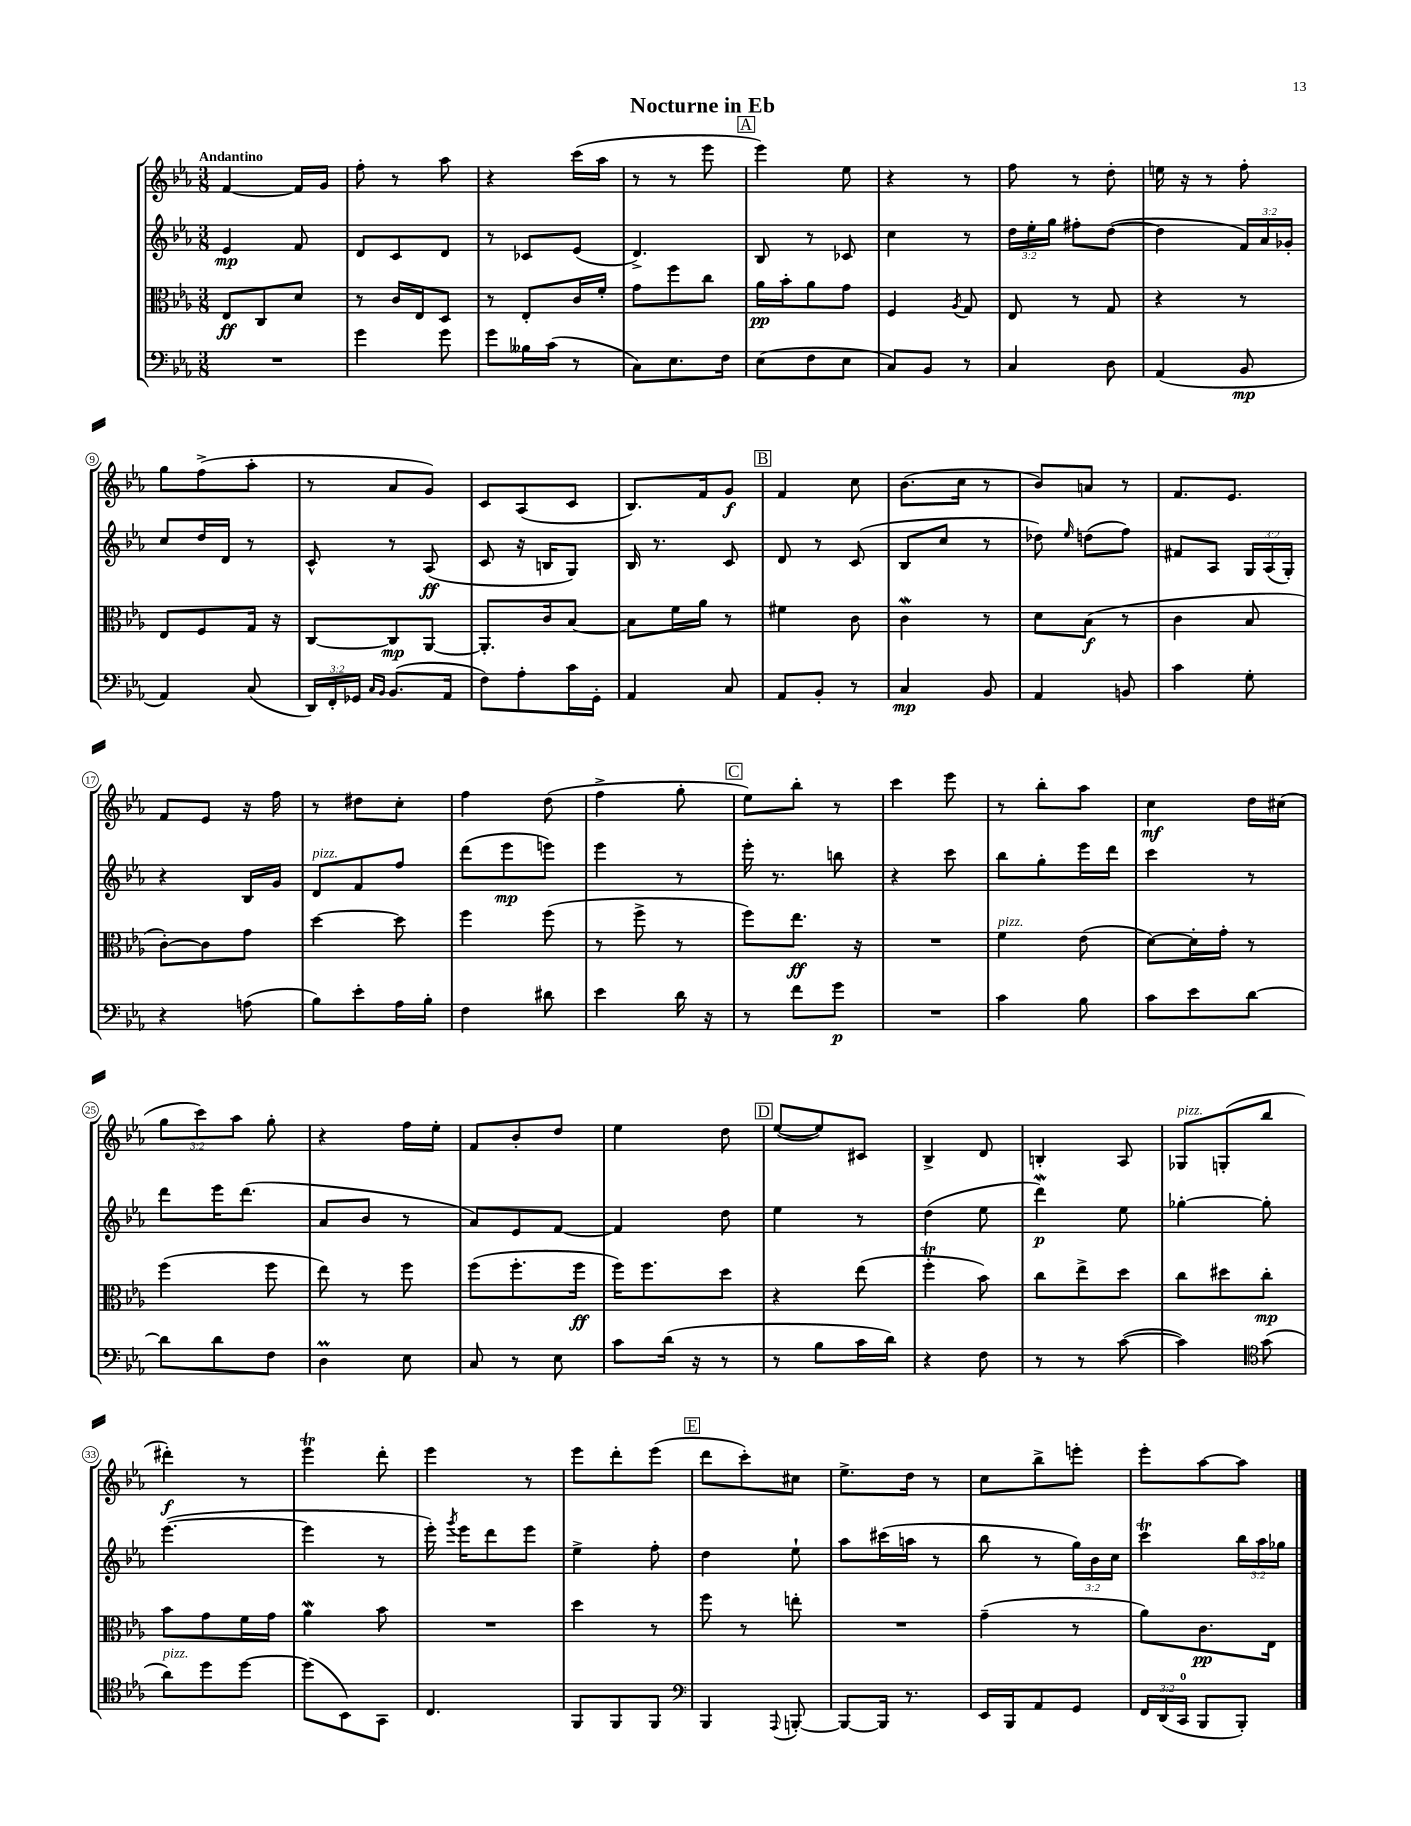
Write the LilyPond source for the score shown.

\header { title = "Nocturne in Eb" }
<<
\new StaffGroup <<
\new Staff = "s0" {
    \clef treble \key ees \major \numericTimeSignature \time 3/8 \override Staff.TupletNumber.text = #tuplet-number::calc-fraction-text \tempo "Andantino"
    \autoBeamOff f'4~ f'16[ g'16] |
    f''8-. r8 aes''8 |
    r4 c'''16[( aes''16] |
    r8 r8 ees'''8 |
    \mark \markup { \box "A" } ees'''4) ees''8 |
    r4 r8 |
    f''8 r8 d''8-. |
    e''16 r16 r8 f''8-. |
    g''8[ f''8->( aes''8]-. |
    r8 aes'8[ g'8]) |
    c'8[ aes8( c'8] |
    bes8.[) f'16 g'8]\f |
    \mark \markup { \box "B" } f'4 c''8 |
    bes'8.[( c''16] r8 |
    bes'8[) a'8] r8 |
    f'8.[ ees'8.] |
    f'8[ ees'8] r16 f''16 |
    r8 dis''8[ c''8]-. |
    f''4 d''8( |
    f''4-> g''8-. |
    \mark \markup { \box "C" } ees''8[) bes''8]-. r8 |
    c'''4 ees'''8 |
    r8 bes''8[-. aes''8] |
    c''4\mf d''16[ cis''16]( |
    \tuplet 3/2 { g''8[ c'''8) aes''8] } g''8-. |
    r4 f''16[ ees''16]-. |
    f'8[ bes'8-. d''8] |
    ees''4 d''8 |
    \mark \markup { \box "D" } ees''8[~( ees''8) cis'8] |
    bes4-> d'8 |
    b4-. aes8 |
    ges8[^\markup { \italic "pizz." } g8-.( bes''8] |
    dis'''4-.\f) r8 |
    ees'''4\trill d'''8-. |
    ees'''4 r8 |
    ees'''8[ d'''8-. ees'''8]( |
    \mark \markup { \box "E" } d'''8[ c'''8-.) cis''8] |
    ees''8.[-> d''16] r8 |
    c''8[ bes''8-> e'''8]-. |
    ees'''8[-. aes''8~ aes''8] \bar "|." |
}
\new Staff = "s1" {
    \clef treble \key ees \major \numericTimeSignature \time 3/8 \override Staff.TupletNumber.text = #tuplet-number::calc-fraction-text
    \autoBeamOff ees'4\mp f'8 |
    d'8[ c'8 d'8] |
    r8 ces'8[ ees'8]( |
    d'4.->) |
    \mark \markup { \box "A" } bes8 r8 ces'8 |
    c''4 r8 |
    \tuplet 3/2 { d''16[ ees''16-. g''16] } fis''8[-. d''8]~( |
    d''4 \tuplet 3/2 { f'16[) aes'16 ges'16]-. } |
    c''8[ d''16 d'16] r8 |
    c'8-^ r8 aes8\ff( |
    c'8 r16 b16[ g8]) |
    bes16 r8. c'8 |
    \mark \markup { \box "B" } d'8 r8 c'8( |
    bes8[ c''8] r8 |
    des''8) \grace { ees''16 } d''8[( f''8]) |
    fis'8[ aes8] \tuplet 3/2 { g16[ aes16( g16]-.) } |
    r4 bes16[ g'16] |
    d'8[^\markup { \italic "pizz." } f'8 f''8] |
    d'''8[( ees'''8\mp e'''8]) |
    ees'''4 r8 |
    \mark \markup { \box "C" } ees'''16-. r8. b''8 |
    r4 c'''8 |
    bes''8[ g''8-. ees'''16 d'''16] |
    c'''4 r8 |
    d'''8[ ees'''16 d'''8.]( |
    aes'8[ bes'8] r8 |
    aes'8[) ees'8 f'8]~ |
    f'4 d''8 |
    \mark \markup { \box "D" } ees''4 r8 |
    d''4( ees''8 |
    d'''4\mordent\p) ees''8 |
    ges''4~-. ges''8-. |
    ees'''4.~( |
    ees'''4 r8 |
    ees'''16-.) \acciaccatura { g'''8 } ees'''16[ d'''8 ees'''8] |
    ees''4-> f''8-. |
    \mark \markup { \box "E" } d''4 ees''8-! |
    aes''8[ cis'''16( a''16] r8 |
    bes''8 r8 \tuplet 3/2 { g''16[) bes'16 c''16] } |
    c'''4\trill \tuplet 3/2 { bes''16[ aes''16 ges''16] } \bar "|." |
}
\new Staff = "s2" {
    \clef alto \key ees \major \numericTimeSignature \time 3/8
    \autoBeamOff ees8[\ff c8 d'8] |
    r8 c'16[ ees16 d8] |
    r8 ees8[-. c'16 f'16]-. |
    g'8[ f''8 c''8] |
    \mark \markup { \box "A" } aes'16[\pp bes'16-. aes'8 g'8] |
    f4 \acciaccatura { aes8 } g8 |
    ees8 r8 g8 |
    r4 r8 |
    ees8[ f8 g16] r16 |
    c8[~ c8\mp aes,8]~ |
    aes,8.[-. c'16 bes8]~ |
    bes8[ f'16 aes'16] r8 |
    \mark \markup { \box "B" } fis'4 c'8 |
    c'4\mordent r8 |
    d'8[ bes8]\f( r8 |
    c'4 bes8 |
    c'8[~-.) c'8 g'8] |
    d''4~ d''8 |
    f''4 f''8( |
    r8 f''8-> r8 |
    \mark \markup { \box "C" } f''8[) ees''8.]\ff r16 |
    R4. |
    f'4^\markup { \italic "pizz." } ees'8( |
    d'8[~) d'16-. g'16]-. r8 |
    f''4( f''8 |
    ees''8) r8 f''8 |
    f''8[( f''8.-. f''16]\ff |
    f''16[) f''8. d''8] |
    \mark \markup { \box "D" } r4 ees''8( |
    f''4-.\trill bes'8) |
    c''8[ ees''8-> d''8] |
    c''8[ dis''8 c''8]-.\mp |
    bes'8[ g'8 f'16 g'16] |
    aes'4\mordent bes'8 |
    R4. |
    d''4 r8 |
    \mark \markup { \box "E" } f''8 r8 e''8-. |
    R4. |
    g'4--( r8 |
    aes'8[) c'8.\pp ees16] \bar "|." |
}
\new Staff = "s3" {
    \clef bass \key ees \major \numericTimeSignature \time 3/8 \override Staff.TupletNumber.text = #tuplet-number::calc-fraction-text
    \autoBeamOff R4. |
    g'4 g'8 |
    g'8[ beses16 c'16]( r8 |
    c8[) ees8. f16] |
    \mark \markup { \box "A" } ees8[( f8 ees8] |
    c8[) bes,8] r8 |
    c4 d8 |
    aes,4( bes,8\mp |
    aes,4) c8( |
    \tuplet 3/2 { d,16[) f,16-. ges,16] } \grace { c16[ bes,16] } bes,8.[( aes,16] |
    f8[) aes8-. c'16 g,16]-. |
    aes,4 c8 |
    \mark \markup { \box "B" } aes,8[ bes,8]-. r8 |
    c4\mp bes,8 |
    aes,4 b,8 |
    c'4 g8-. |
    r4 a8( |
    bes8[) ees'8-. aes16 bes16]-. |
    f4 dis'8 |
    ees'4 d'16 r16 |
    \mark \markup { \box "C" } r8 f'8[ g'8]\p |
    R4. |
    c'4 bes8 |
    c'8[ ees'8 d'8]~ |
    d'8[ d'8 f8] |
    d4\prall ees8 |
    c8 r8 ees8 |
    c'8[ d'16]( r16 r8 |
    \mark \markup { \box "D" } r8 bes8[ c'16 d'16]) |
    r4 f8 |
    r8 r8 c'8~( |
    c'4) \clef tenor g'8( |
    aes'8[^\markup { \italic "pizz." }) d''8 d''8]~ |
    d''8[( bes,8) g,8] |
    c4. |
    f,8[ f,8 f,8] |
    \mark \markup { \box "E" } \clef bass bes,,4 \appoggiatura { aes,,8 } b,,8~-. |
    b,,8[~ b,,16] r8. |
    ees,16[ bes,,16 aes,8 g,8] |
    \tuplet 3/2 { f,16[ d,16( c,16]-0 } bes,,8[ bes,,8]-.) \bar "|." |
}
>>
>>
\layout { \context { \Score \override BarNumber.stencil = #(make-stencil-circler 0.1 0.3 ly:text-interface::print) } }
